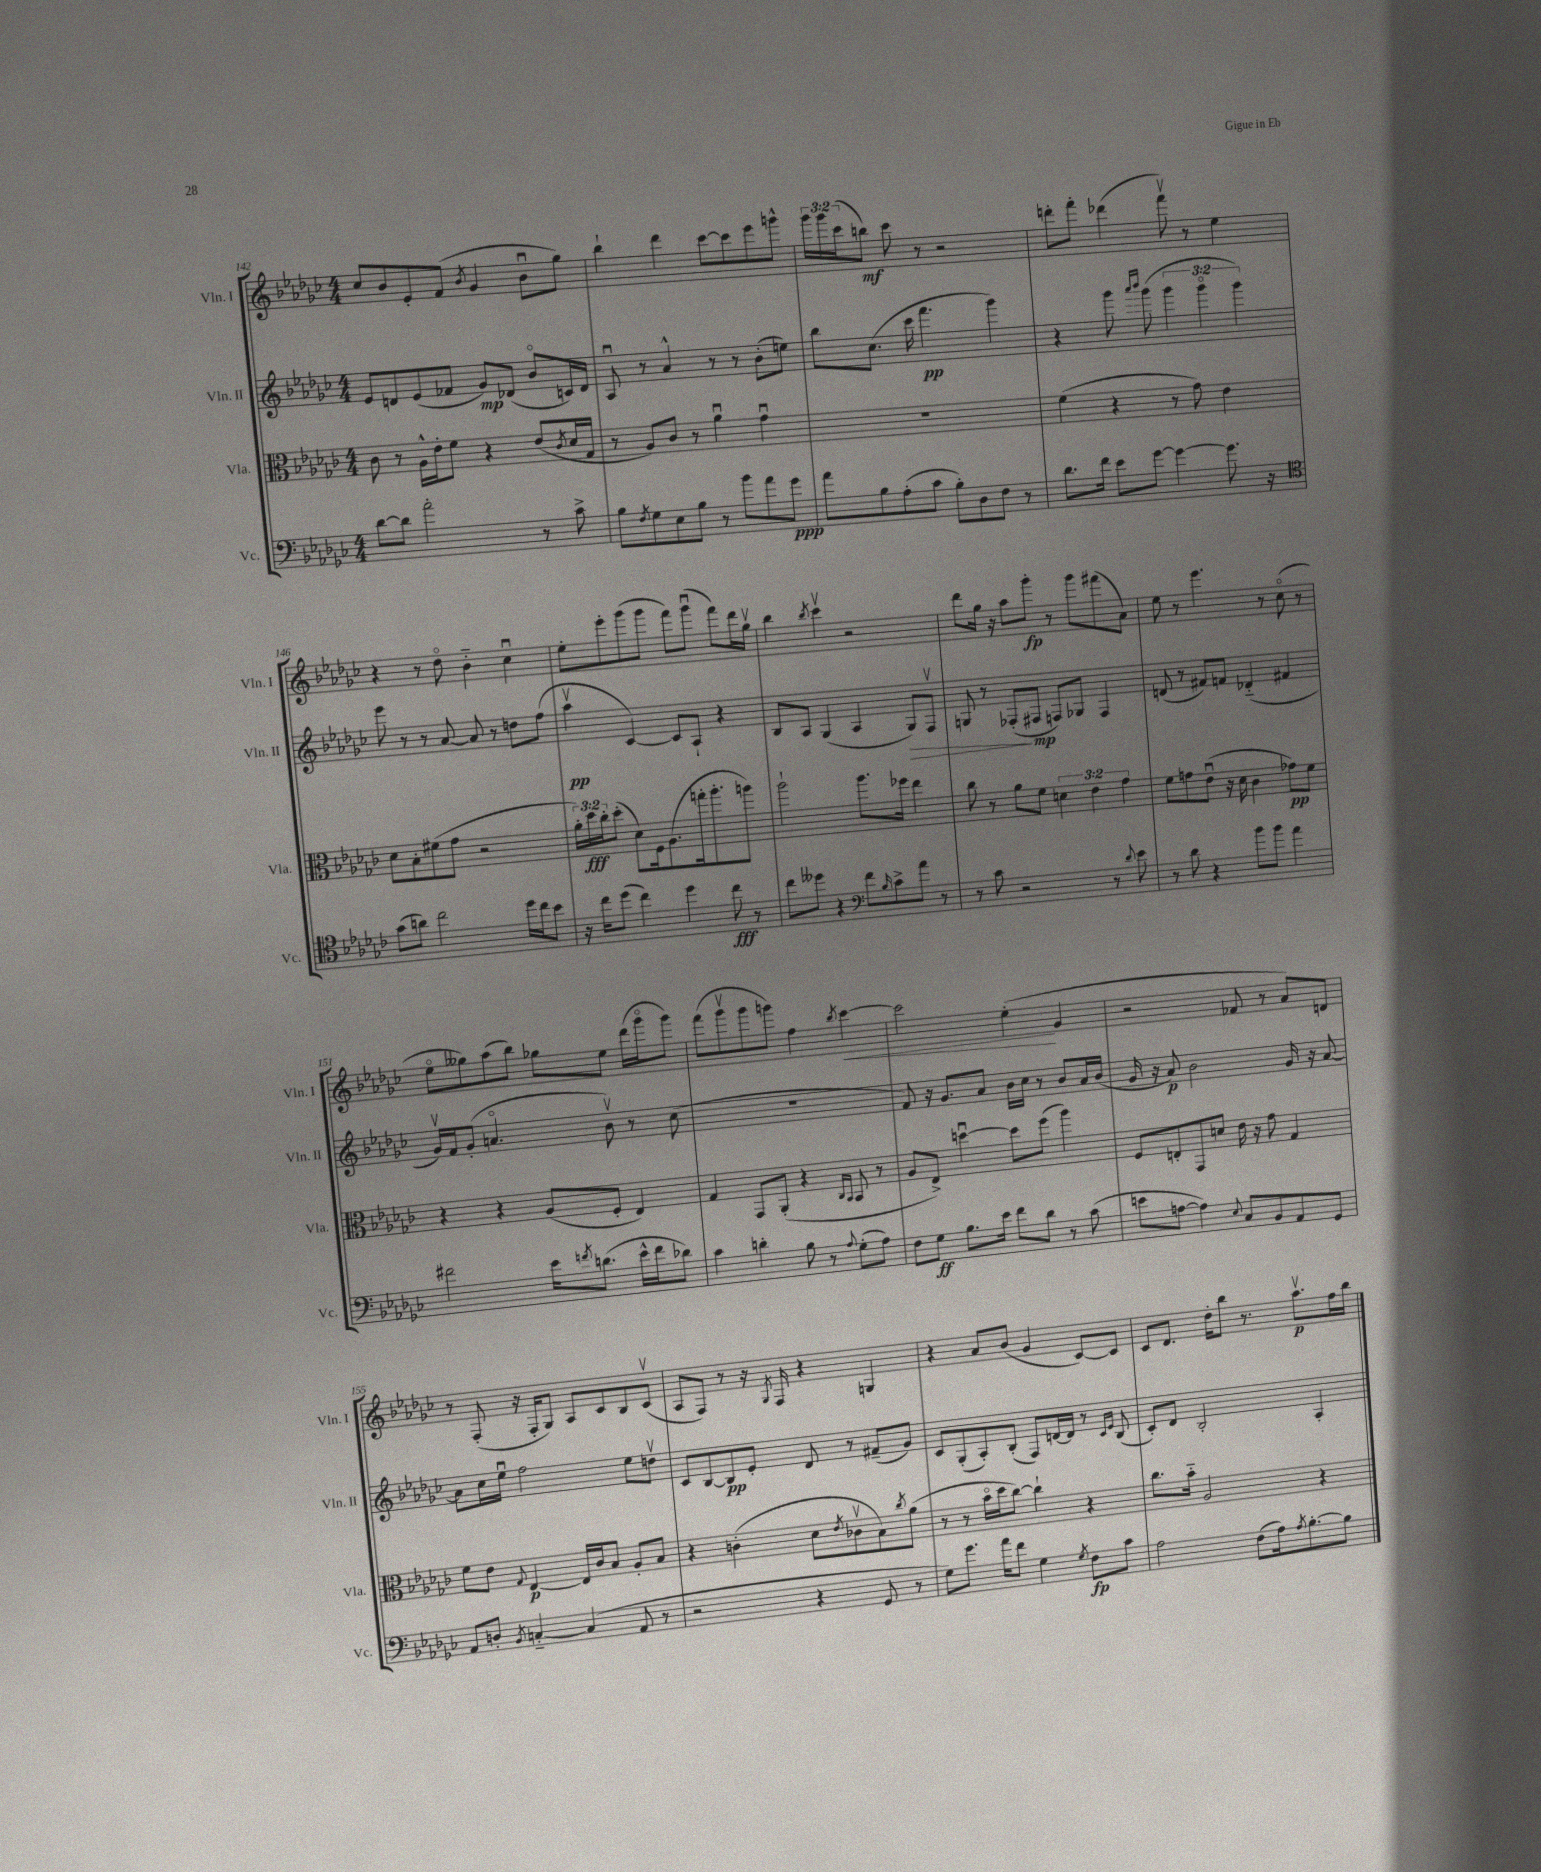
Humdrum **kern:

**kern	**kern	**kern	**kern
*staff4	*staff3	*staff2	*staff1
*clefF4	*clefC3	*clefG2	*clefG2
*k[b-e-a-d-g-c-]	*k[b-e-a-d-g-c-]	*k[b-e-a-d-g-c-]	*k[b-e-a-d-g-c-]
*M4/4	*M4/4	*M4/4	*M4/4
[8d-	8c-	8e-	8cc-
8d-]	8r	8d	8b-
2a-'	16A-^^	(8e-	8e-'
.	16e-'	.	.
.	8f	8f-	(8f
.	.	.	8qb-
.	4r	8g-)	4g-
.	.	(8d-	.
8r	(8e-	8b-o	8b-u
.	8qc-	.	.
8c-^	16d-	16c)	8gg-)
.	16G-	16d-	.
=	=	=	=
8B-	8r	8A-u	4bb-`
8qF	.	.	.
8G-	8A-)	8r	.
8E-	8c-	4a-^^	4ddd-
8B-	8r	.	.
8r	4a-u	8r	[8ccc-
8b-	.	8r	8ccc-]
8a-	4g-u	(8b-'	8eee-
8g-	.	8ee)	8ggg^^
=	=	=	=
8a-	1r	8bb-	24ggg-
.	.	.	24ggg-
.	.	.	(24ccc-
8B-	.	(8.cc-	8bb)
(8A-'	.	.	8ccc-
.	.	16ccc-	.
8c-	.	4.fff	8r
8B-')	.	.	2r
8D-	.	.	.
8F	.	4ggg-)	.
8r	.	.	.
=	=	=	=
8.d-	(4f	4r	8ddd'
.	.	.	8fff'
16f	.	.	.
8e-	4r	8ggg-	(4ddd-
.	.	16qqaaa-	.
.	.	16qqbbb-	.
[8g-	.	(8ggg-	.
4g-_	8r	6ggg-	8fffv)
.	8g-)	.	8r
.	.	6ggg-o	.
8.g-]	4e-	.	4ee-
.	.	6ggg-)	.
16r	.	.	.
=	=	=	=
*clefC4	*	*	*
(8g-	8d-	8eee-	4r
8a)	8B-'	8r	.
2cc-	(8f#	8r	8r
.	8g-	[8a-	8dd-o
.	2r	8a-]	4b-'~
.	.	8r	.
16dd-	.	8dd	4cc-u
16cc-	.	.	.
8b-	.	(8ff	.
=	=	=	=
16r	24a-')	4aa-v	8ee-'
.	24dd-	.	.
16cc-	.	.	.
.	24cc-'	.	.
(8dd-	(8dd-'	.	8eee-'
4cc-)	8d-)	[4c-)	(8ggg-
.	16F	.	8ggg-
.	(8.A-	.	.
4dd-	.	8c-]	8fff)
.	16gg'	8A-`	(8ggg-u
.	8.aa-'	.	.
8cc-	.	4r	8fff)
8r	8aa)	.	16ddd-
.	.	.	16gg-v
=	=	=	=
8cc-	2aa-`	8B-	4bb-
8dd--	.	8A-	.
.	.	.	8qbb-
4r	.	(4G-	4ccc-v
*clefF4	*	*	*
8f	8.aa-	4A-	2r
16qqB-	.	.	.
8c-^	.	.	.
.	16ff-	.	.
8a-	4ee-	8G-)	.
8r	.	8Fv	.
=	=	=	=
8r	8cc-	8G	8ddd-
8c-	8r	8r	16gg-
.	.	.	16r
2r	8a-	(8F-'	8aa-
.	8f	8F#	8ggg-'
.	6d	8F)	8r
.	.	8G-	8ggg-
.	6e-	.	.
8r	.	4F	(8fff#
.	6g-	.	.
8qqd-	.	.	.
8e-	.	.	8a-)
=	=	=	=
8r	8f	(8d	8ee-
8d-	8g	8r	8r
4r	(8e-u	8f#)	4.eee-
.	16r	8f	.
.	16d-	.	.
8b-	4c-	(4d-'~	.
8b-	.	.	8r
4a-	8g-)	4f#	(8cc-o
.	8f	.	8r
=	=	=	=
2f#	4r	16g-v)	8ee-o
.	.	16f	.
.	.	(8g-'	8gg--)
.	4r	4.ao	(8aa-
.	.	.	8bb-)
16e-	(8A-	.	8gg-
8qf	.	.	.
(8.d	.	.	.
.	8F'	8b-v)	8ee-
16e-^^	4E-)	8r	(16ddd-
16f	.	.	16ggg-o
8d-)	.	(8cc-	8ggg-)
=	=	=	=
4c-	4G-	1r	(8fff
.	.	.	8ggg-v
4d'	8GG-	.	8ggg-
.	(8AA-'	.	8ggg)
8B-	4r	.	4ff
8r	.	.	.
.	16qqC-	.	.
8qqA-	16qqBB-	.	8qbb-
(8G-'	8BB-	.	[4ccc-
8A-)	8r	.	.
=	=	=	=
8F	8A-	8f)	2ccc-]
8G-	8E-^)	16r	.
.	.	8.g-	.
8.B-	[4ddu	.	.
.	.	8a-	.
16e-	.	.	.
8f	8dd]	16b-	(4ee-'
.	.	16cc-	.
8d-	(8ff	8r	.
8r	4aa-)	8b-	4g-
(8c-	.	16a-	.
.	.	(16b-	.
=	=	=	=
8e	8F	16g-	2r
.	.	16r	.
[8A	8E'	8a-)	.
4A])	8GG-	2b-	.
.	8d	.	.
8qqE-	.	.	.
8C-	16e-	.	8f-
.	16r	.	.
8BB-	8g-	.	8r
8AA-	4G-	16g-	8a-)
.	.	16r	.
8GG-	.	[8a-	8d
=	=	=	=
8AA-	8f	8a-]	8r
8D'	8e-	16cc-	(8F'
.	.	16ee-u	.
8qBB-	8qqG-	.	.
[4C'~	[4E-	2ff	16r
.	.	.	16F'
.	.	.	8G-)
(4C]	16E-]	.	8A-
.	16c-	.	.
.	8B-	.	8c-
8AA-	8A-'	8ee-	8B-
8r	8B-	8ddv	(8c-v
=	=	=	=
2r	4r	8c-	8A-
.	.	[8B-	8F)
.	(4c'	8B-]	8r
.	.	8e-'	16r
.	.	.	8qG-
.	.	.	16F
4r	8d-	8d-	4r
.	8qe-	.	.
.	8c-v	8r	.
8GG-	8B-)	(8f#~	4G
.	8qcc-	.	.
8r	(8a-	8g-)	.
=	=	=	=
8G-)	8r	8c-	4r
8.g-	8r	(8G-'	.
.	16b-o	8A-')	8a-
16a-	16dd-	.	.
8f	[8cc-)	(8B-'	(8b-
4G-	4cc-`]	8F)	4g-
.	.	[16d	.
.	.	16d]	.
8qG-	.	.	.
8F	4r	8r	[8c-)
.	.	16qqc-	.
.	.	16qqe-	.
8c-	.	(8B-	8c-]
=	=	=	=
2A-	8.cc-	8c-')	8c-
.	.	8d-	8.d-
.	16b-'~	.	.
.	2A-	2B-'	.
.	.	.	16dd-'
.	.	.	8bb-
(8F	.	.	8.r
16A-)	.	.	.
8qA-	.	.	.
[8.B-'	.	.	8.aa-v
.	4r	4A-'	.
8B-]	.	.	16ff
.	.	.	16bb-
==	==	==	==
*-	*-	*-	*-
